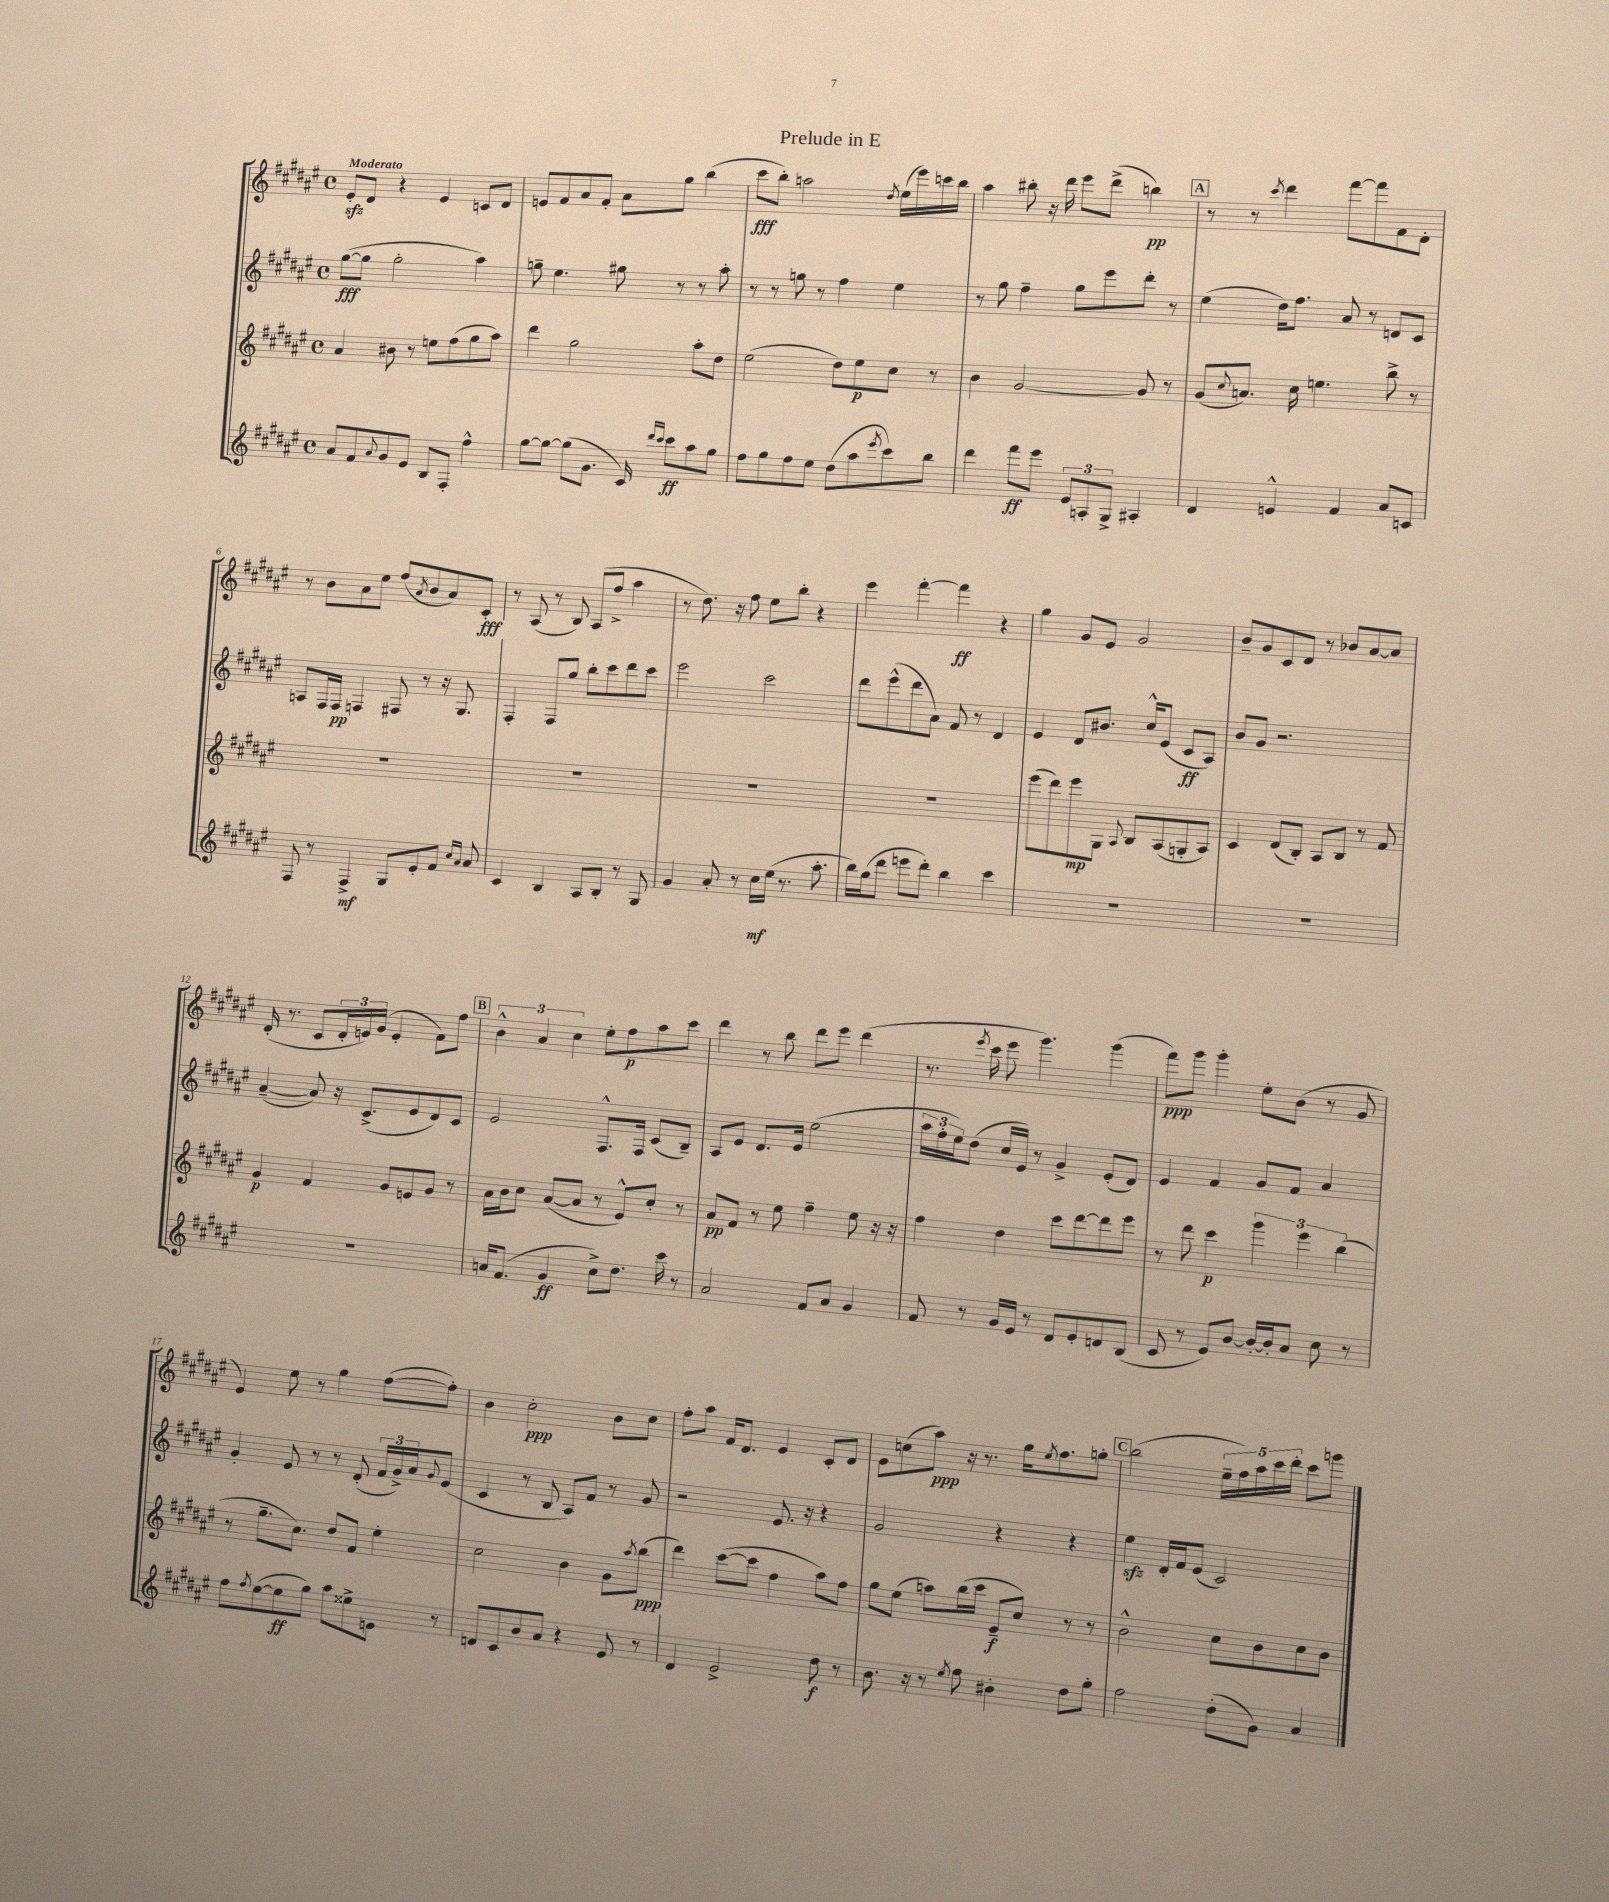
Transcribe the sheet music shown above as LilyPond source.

\header { title = "Prelude in E" }
<<
\new StaffGroup <<
\new Staff = "s0" {
    \clef treble \key fis \major \defaultTimeSignature \time 4/4 \tempo "Moderato"
    eis'8-.\sfz dis'8 r4 eis'4 c'8 dis'8 |
    e'8 fis'8 ais'8 fis'8-. ais'8 gis''8 b''4( |
    cis'''8\fff b''8-.) a''2 \acciaccatura { dis''8 } eis''16( eis'''16) c'''16 b''16 |
    ais''4 bis''8-. r16 dis'''16 eis'''8 dis'''8->( b''4\pp) |
    \mark \markup { \box "A" } r8 r8 \acciaccatura { cis'''8 } dis'''4 fis'''8~ fis'''8 fis'8 dis'8-. |
    r8 b'8 ais'8 eis''8 fis''8( \acciaccatura { ais'8 } b'8 ais'8) cis'8-.\fff |
    r8 ais8( r8 b8) ais8( fis''8-> ais''4 |
    r8 dis''8.) r16 fis''8 eis''8 b''8-. r4 |
    eis'''4 fis'''4~-. fis'''4\ff r4 |
    gis''4 gis'8 eis'8 gis'2 |
    b'8-- gis'8 cis'8 dis'8 r8 bes'8 ais'8~ ais'8 |
    dis'16-.( r8. cis'8 \tuplet 3/2 { dis'16-. e'16) gis'16( } e'4-. fis'8) fis''8 |
    \mark \markup { \box "B" } \tuplet 3/2 { b'4-^ ais'4 cis''4 } eis''8-. fis''8\p ais''8 cis'''8 |
    dis'''4 r8 b''8 dis'''8 eis'''8 dis'''4( |
    r8. \acciaccatura { eis'''8 } cis'''16 eis'''8 gis'''4.) gis'''4( |
    fis'''8\ppp) gis'''8 gis'''4-. eis''8-. b'8( r8 gis'8 |
    eis'4) eis''8 r8 gis''4 fis''8~( fis''8-.) |
    b'4 cis''2-.\ppp b'8 cis''8 |
    fis''8-. ais''8 fis'16 dis'8. eis'4 cis'8-. dis'8 |
    eis'8 c''8( ais''8\ppp) r16 r8. gis''16 \acciaccatura { eis''8 } fis''8. g''8-. |
    \mark \markup { \box "C" } b''2( \tuplet 5/4 { eis''16-- fis''16) ais''16 cis'''16 dis'''16-. } cis'''8 g'''8 \bar "|." |
}
\new Staff = "s1" {
    \clef treble \key fis \major \defaultTimeSignature \time 4/4
    gis''8~\fff( gis''8 gis''2-. ais''4) |
    g''8-- eis''4. gis''8 r8 r8 ais''8-. |
    r8 r8 g''8 r8 fis''4 eis''4 |
    r8 gis''8 fis''4-- gis''8 eis'''8 dis'''8-. r8 |
    \mark \markup { \box "A" } eis''4( dis''16) fis''8. ais'8 r8 d'8 cis'8 |
    a8 fis16 fis16\pp f4 fis8 r8 r16 gis8. |
    fis4-. fis8 gis''8 b''8-. cis'''8 dis'''8 cis'''8 |
    eis'''2 cis'''2 |
    dis'''8 eis'''8-^( dis'''8 ais'8) fis'8 r8 dis'4 |
    eis'4 dis'8 bis'8. cis''16-^ eis'8( cis'8\ff ais8) |
    b'8 gis'8 r2. |
    ais'4~--( ais'8) r16 cis'8.->( eis'8 dis'8) cis'8 |
    \mark \markup { \box "B" } eis'2 fis8.-^ fis16 cis'8( b8--) |
    ais8 eis'8 dis'8. eis'16 eis''2( |
    \tuplet 3/2 { ais''16 fis''16-. eis''16) } dis''8( cis''16 eis'16) r8 gis'4-> eis'8-.( dis'8) |
    eis'4 fis'4 gis'8 fis'8 ais'4 |
    gis'4-. eis'8 r8 r8 dis'8-.( \tuplet 3/2 { fis'16 gis'16->) ais'16 } \appoggiatura { gis'8 } eis'8( |
    cis'4 r8 b8 ais8) fis'8 r8 gis'8 |
    r2 eis'8. r16 r4 |
    gis'2 r4 r4 |
    \mark \markup { \box "C" } eis''4\sfz dis'16-. fis'16 eis'8( cis'2) \bar "|." |
}
\new Staff = "s2" {
    \clef treble \key fis \major \defaultTimeSignature \time 4/4
    ais'4 bis'8 r8 e''8 fis''8( gis''8 ais''8) |
    dis'''4 gis''2 ais''8-. dis''8 |
    eis''2( dis''8) eis''8\p cis''8 r8 |
    b'4 gis'2~ gis'8 r8 |
    \mark \markup { \box "A" } gis'8( \appoggiatura { cis''8 } a'8.) cis''16 e''4. b''8-> r8 |
    R1 |
    R1 |
    R1 |
    R1 |
    eis'''8( dis'''8) eis'''8\mp gis8 \appoggiatura { ais8 } b8 ais8( g8-. ais8) |
    cis'4 dis'8( b8-.) ais8 b8 r8 fis'8 |
    gis'4\p fis'4 gis'8 e'8 gis'8 r8 |
    \mark \markup { \box "B" } ais'16 b'16 cis''8 ais'8~( ais'8 r8 eis'8-^) cis''8-. r8 |
    ais'8\pp fis'8 r8 eis''8 fis''4-- eis''8 r16 r16 |
    fis''4 dis''4 cis'''8 dis'''8~ dis'''8 eis'''8 |
    r8 dis'''8 cis'''4\p \tuplet 3/2 { gis'''4 eis'''4 b''4( } |
    r8 gis''8.-- cis''8.) dis''8 fis'8 eis''4-. |
    cis''2 b'4 gis'8 \acciaccatura { ais''8 } b''8\ppp( |
    dis'''4) cis'''8~( cis'''8 fis''4 ais''8) fis''8 |
    gis''8 eis''8( a''8) b''16( cis'''16 eis'8--\f cis''8) r8 r8 |
    \mark \markup { \box "C" } b'2-^ cis''8 b'8 cis''8 b'8 \bar "|." |
}
\new Staff = "s3" {
    \clef treble \key fis \major \defaultTimeSignature \time 4/4
    ais'8 fis'8 \appoggiatura { ais'8 } gis'8 eis'8 b8 fis8-. fis''4-^ |
    gis''8~ gis''8~ gis''8( gis'8. cis'16) \grace { dis'''16 cis'''16 } cis'''8\ff ais''8 gis''8 |
    fis''8 gis''8 fis''8 eis''8 dis''8( ais''8 \acciaccatura { eis'''8 } cis'''8) b''8 |
    dis'''4 fis'''8\ff eis'''8 \tuplet 3/2 { eis'8 a8-. gis8-> } ais4-. |
    \mark \markup { \box "A" } dis'4 e'4-^ fis'4 ais'8 c'8 |
    fis8 r8 fis4->\mf gis8 eis'8-. fis'8 \grace { cis''16 ais'16 } ais'8 |
    cis'4 b4 ais8 b8-. r8 gis8 |
    gis'4 ais'8-. r8 cis''16\mf eis''16( r8. ais''8.-. |
    b''16) gis''16( dis'''8 e'''8 dis'''8-.) b''4 cis'''4 |
    R1 |
    R1 |
    R1 |
    \mark \markup { \box "B" } a'16 fis'8.( gis'4\ff cis''8->) dis''8. cis'''16 r8 |
    ais'2 fis'8 ais'8 gis'4 |
    fis'8 r8 gis'16 eis'16 r8 dis'8 eis'8-. d'8 b8( |
    cis'8 r8 eis'8) b'8~ b'16~-. b'16-. ais'8 cis''8 r8 |
    fis''8 \acciaccatura { fis''8 } eis''8~( eis''8\ff gis''8) ais''8 eisis''8-> e'8 r8 |
    d'8 cis'8 b'8 ais'8 r4 eis'8 r8 |
    dis'4 eis'2-> dis''8\f r8 |
    b'8. r16 r8 \acciaccatura { eis''8 } fis''8 bis'4-. dis''8 gis''8-. |
    \mark \markup { \box "C" } fis''2 dis''8-.( gis'8) ais'4 \bar "|." |
}
>>
>>
